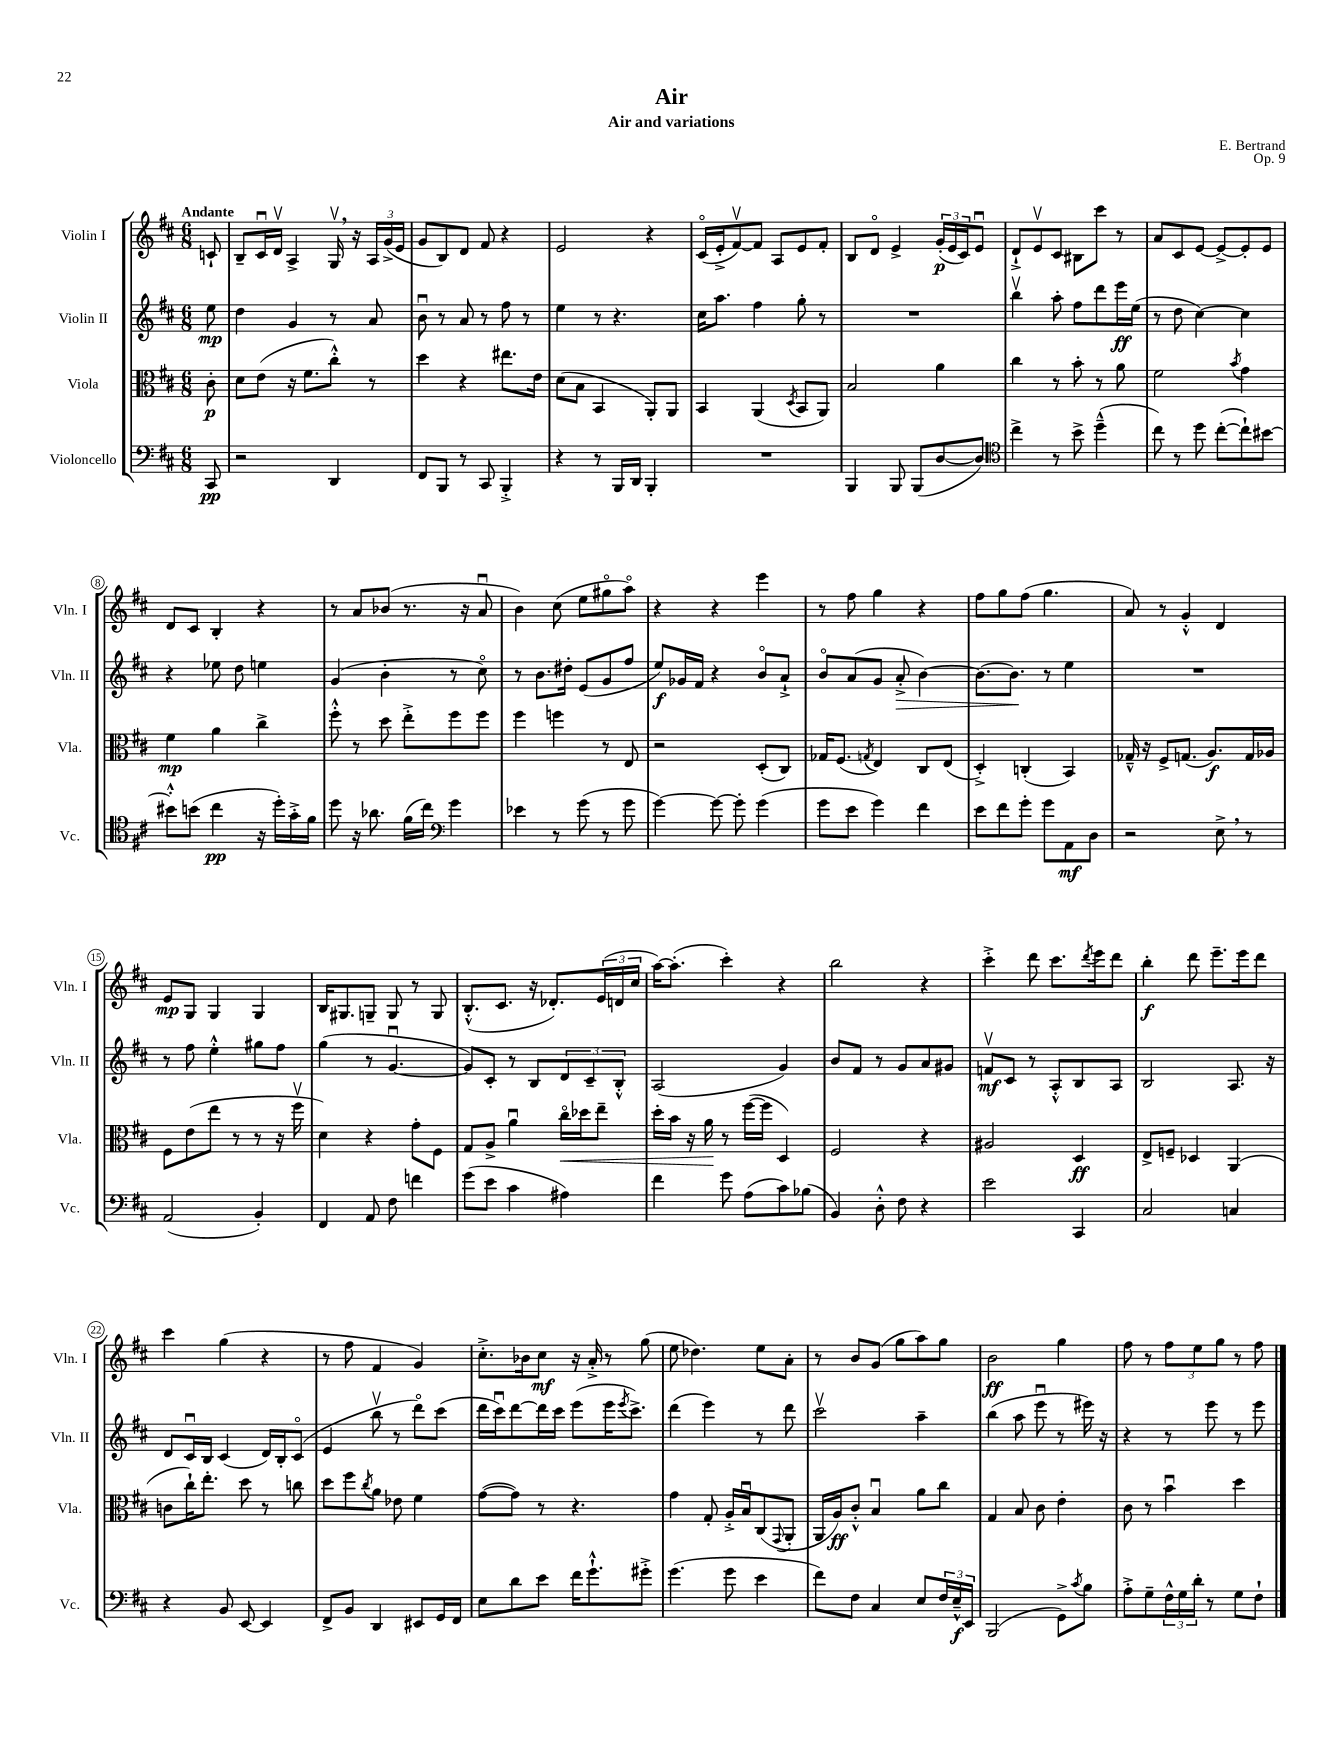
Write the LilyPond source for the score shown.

\header { title = "Air" composer = "E. Bertrand" subtitle = "Air and variations" opus = "Op. 9" }
<<
\new StaffGroup <<
\new Staff = "s0" \with { instrumentName = "Violin I" shortInstrumentName = "Vln. I" } {
    \clef treble \key d \major \numericTimeSignature \time 6/8 \partial 8 \tempo "Andante"
    c'8-! |
    b8-- cis'16\downbow d'16\upbow a4-> g16\upbow \breathe r16 \tuplet 3/2 { a16 g'16->( e'16 } |
    g'8 b8) d'8 fis'8 r4 |
    e'2 r4 |
    cis'16\flageolet( e'16-.-> fis'8~\upbow) fis'8 a8 e'8 fis'8-. |
    b8 d'8\flageolet e'4-> \tuplet 3/2 { g'16-.\p( e'16 cis'16) } e'8\downbow |
    d'8-!-> e'8\upbow cis'8 bis8 cis'''8 r8 |
    a'8 cis'8 e'8~ e'8~-> e'8-. e'8 |
    d'8 cis'8 b4-. r4 |
    r8 a'8 bes'8( r8. r16 a'8\downbow |
    b'4) cis''8( e''8 gis''8\flageolet a''8\flageolet) |
    r4 r4 e'''4 |
    r8 fis''8 g''4 r4 |
    fis''8 g''8 fis''8( g''4. |
    a'8) r8 g'4-.-^ d'4 |
    e'8\mp g8 g4 g4 |
    b16 gis8. g8-- g8 r8 g8 |
    b8.-.-^( cis'8. r16 des'8.-.) \tuplet 3/2 { e'16( d'16 cis''16 } |
    a''16~) a''8.-.( cis'''4-.) r4 |
    b''2 r4 |
    cis'''4-.-> d'''8 cis'''8. \acciaccatura { d'''8 } e'''16 d'''8 |
    b''4-.\f d'''8 e'''8.-- e'''16 d'''8 |
    cis'''4 g''4( r4 |
    r8 fis''8 fis'4 g'4) |
    cis''8.-.-> bes'16 cis''8\mf r16 a'16-.-> r8 g''8( |
    e''8 des''4.) e''8 a'8-. |
    r8 b'8 g'8( g''8 a''8) g''8 |
    b'2\ff g''4 |
    fis''8 r8 \tuplet 3/2 { fis''8 e''8 g''8 } r8 fis''8 \bar "|." |
}
\new Staff = "s1" \with { instrumentName = "Violin II" shortInstrumentName = "Vln. II" } {
    \clef treble \key d \major \numericTimeSignature \time 6/8 \partial 8
    e''8\mp |
    d''4 g'4 r8 a'8 |
    b'8\downbow r8 a'8 r8 fis''8 r8 |
    e''4 r8 r4. |
    cis''16 a''8. fis''4 g''8-. r8 |
    R2. |
    b''4\upbow a''8-. fis''8 d'''8 e'''16\ff e''16( |
    r8 d''8 cis''4~) cis''4 |
    r4 ees''8 d''8 e''4 |
    g'4( b'4-. r8 cis''8\flageolet) |
    r8 b'8. dis''16-. e'8( g'8 fis''8 |
    e''8\f) ges'16 fis'16 r4 b'8\flageolet a'8-!-> |
    b'8\flageolet a'8( g'8 a'8-.->\> b'4~) |
    b'8.~ b'8.\! r8 e''4 |
    R2. |
    r8 fis''8 e''4-.-^ gis''8 fis''8 |
    g''4( r8 g'4.~\downbow |
    g'8) cis'8-. r8 b8 \tuplet 3/2 { d'8 cis'8-- b8-.-^ } |
    a2( g'4) |
    b'8 fis'8 r8 g'8 a'8 gis'8 |
    f'8\upbow\mf cis'8 r8 a8-.-^ b8 a8 |
    b2 a8. r16 |
    d'8 cis'16\downbow b16 cis'4( d'16) b16-. cis'8\flageolet( |
    e'4 b''8\upbow r8 d'''8\flageolet) cis'''8( |
    d'''16 cis'''16\downbow) d'''8~ d'''16 cis'''16 e'''8( e'''16 \acciaccatura { e'''8 } cis'''8.->) |
    d'''4( e'''4) r8 d'''8 |
    cis'''2\upbow a''4-- |
    b''4( a''8 e'''8\downbow r8 eis'''16) r16 |
    r4 r8 e'''8 r8 e'''8 \bar "|." |
}
\new Staff = "s2" \with { instrumentName = "Viola" shortInstrumentName = "Vla." } {
    \clef alto \key d \major \numericTimeSignature \time 6/8 \partial 8
    cis'8-.\p |
    d'8 e'8( r16 fis'8. cis''8-.-^) r8 |
    d''4 r4 eis''8. e'16 |
    d'8( b8 b,4 a,8-.) a,8 |
    b,4 a,4( \acciaccatura { d8 } b,8 a,8) |
    b2 a'4 |
    cis''4 r8 b'8-. r8 a'8 |
    fis'2 \acciaccatura { b'8 } g'4 |
    fis'4\mp a'4 cis''4-> |
    fis''8-.-^ r8 d''8 e''8-.-> fis''8 fis''8 |
    fis''4 f''4 r8 e8 |
    r2 d8-.( cis8) |
    ges16 fis8.( \acciaccatura { g8 } e4) cis8 e8( |
    d4-.->) c4-.( b,4) |
    ges16---^ r16 fis8-> g8.( a8.\f) g16 aes16 |
    fis8 e'8( e''8 r8 r8 r16 fis''16\upbow |
    d'4) r4 g'8-. fis8 |
    g8 a8-> a'4\downbow cis''16\flageolet\< des''16 e''8-- |
    d''16-. b'16 r16 a'16\! r8 fis''16~( fis''16 d4) |
    fis2 r4 |
    ais2 d4\ff |
    e8-> f8-- des4 a,4( |
    c'8 cis''16-!) e''8.-. d''8 r8 c''8 |
    d''8 fis''8 \acciaccatura { cis''8 } a'8 ees'8 fis'4 |
    g'8~( g'8) r8 r4. |
    g'4 g8-. a16-.-> b16\downbow cis8( \appoggiatura { g,8 } a,8-. |
    a,16 a16\ff) cis'8-.-^ b4\downbow a'8 cis''8 |
    g4 b8 cis'8 e'4-. |
    cis'8 r8 b'4\downbow d''4 \bar "|." |
}
\new Staff = "s3" \with { instrumentName = "Violoncello" shortInstrumentName = "Vc." } {
    \clef bass \key d \major \numericTimeSignature \time 6/8 \partial 8
    cis,8\pp |
    r2 d,4 |
    fis,8 b,,8 r8 cis,8 b,,4-.-> |
    r4 r8 b,,16 d,16 b,,4-. |
    R2. |
    b,,4 b,,8 b,,8( d8~ d8) |
    \clef tenor cis''4-> r8 b'8-> d''4---^( |
    cis''8) r8 d''8 cis''8~-.( cis''8-!) bis'8~ |
    bis'8-.-^ b'8( cis''4\pp r16 d''16-.) g'16-.-> fis'16 |
    d''8 r16 aes'8. fis'16( cis''16) \clef bass g'4 |
    ees'4 r8 g'8( r8 g'8 |
    g'4~) g'8~ g'8-. g'4( |
    g'8 e'8 g'4) fis'4 |
    e'8 fis'8 g'8-. g'8 a,8\mf d8 |
    r2 e8-> \breathe r8 |
    a,2( b,4-.) |
    fis,4 a,8 fis8 f'4 |
    g'8( e'8 cis'4 ais4) |
    fis'4 g'8 a8( cis'8) bes8( |
    b,4) d8-.-^ fis8 r4 |
    e'2 cis,4 |
    cis2 c4 |
    r4 b,8 e,8~ e,4 |
    fis,8-> b,8 d,4 eis,8 g,16 fis,16 |
    e8 d'8 e'8 fis'16 g'8.-!-^ gis'8-.-> |
    g'4.( g'8 e'4 |
    fis'8) fis8 cis4 e8 \tuplet 3/2 { fis16 e16---^\f e,16 } |
    b,,2( g,8->) \acciaccatura { cis'8 } b8 |
    a8-.-> g8-- \tuplet 3/2 { fis16-^ g16 d'16-. } r8 g8 fis8-! \bar "|." |
}
>>
>>
\layout { \context { \Score \override BarNumber.stencil = #(make-stencil-circler 0.1 0.3 ly:text-interface::print) } }
